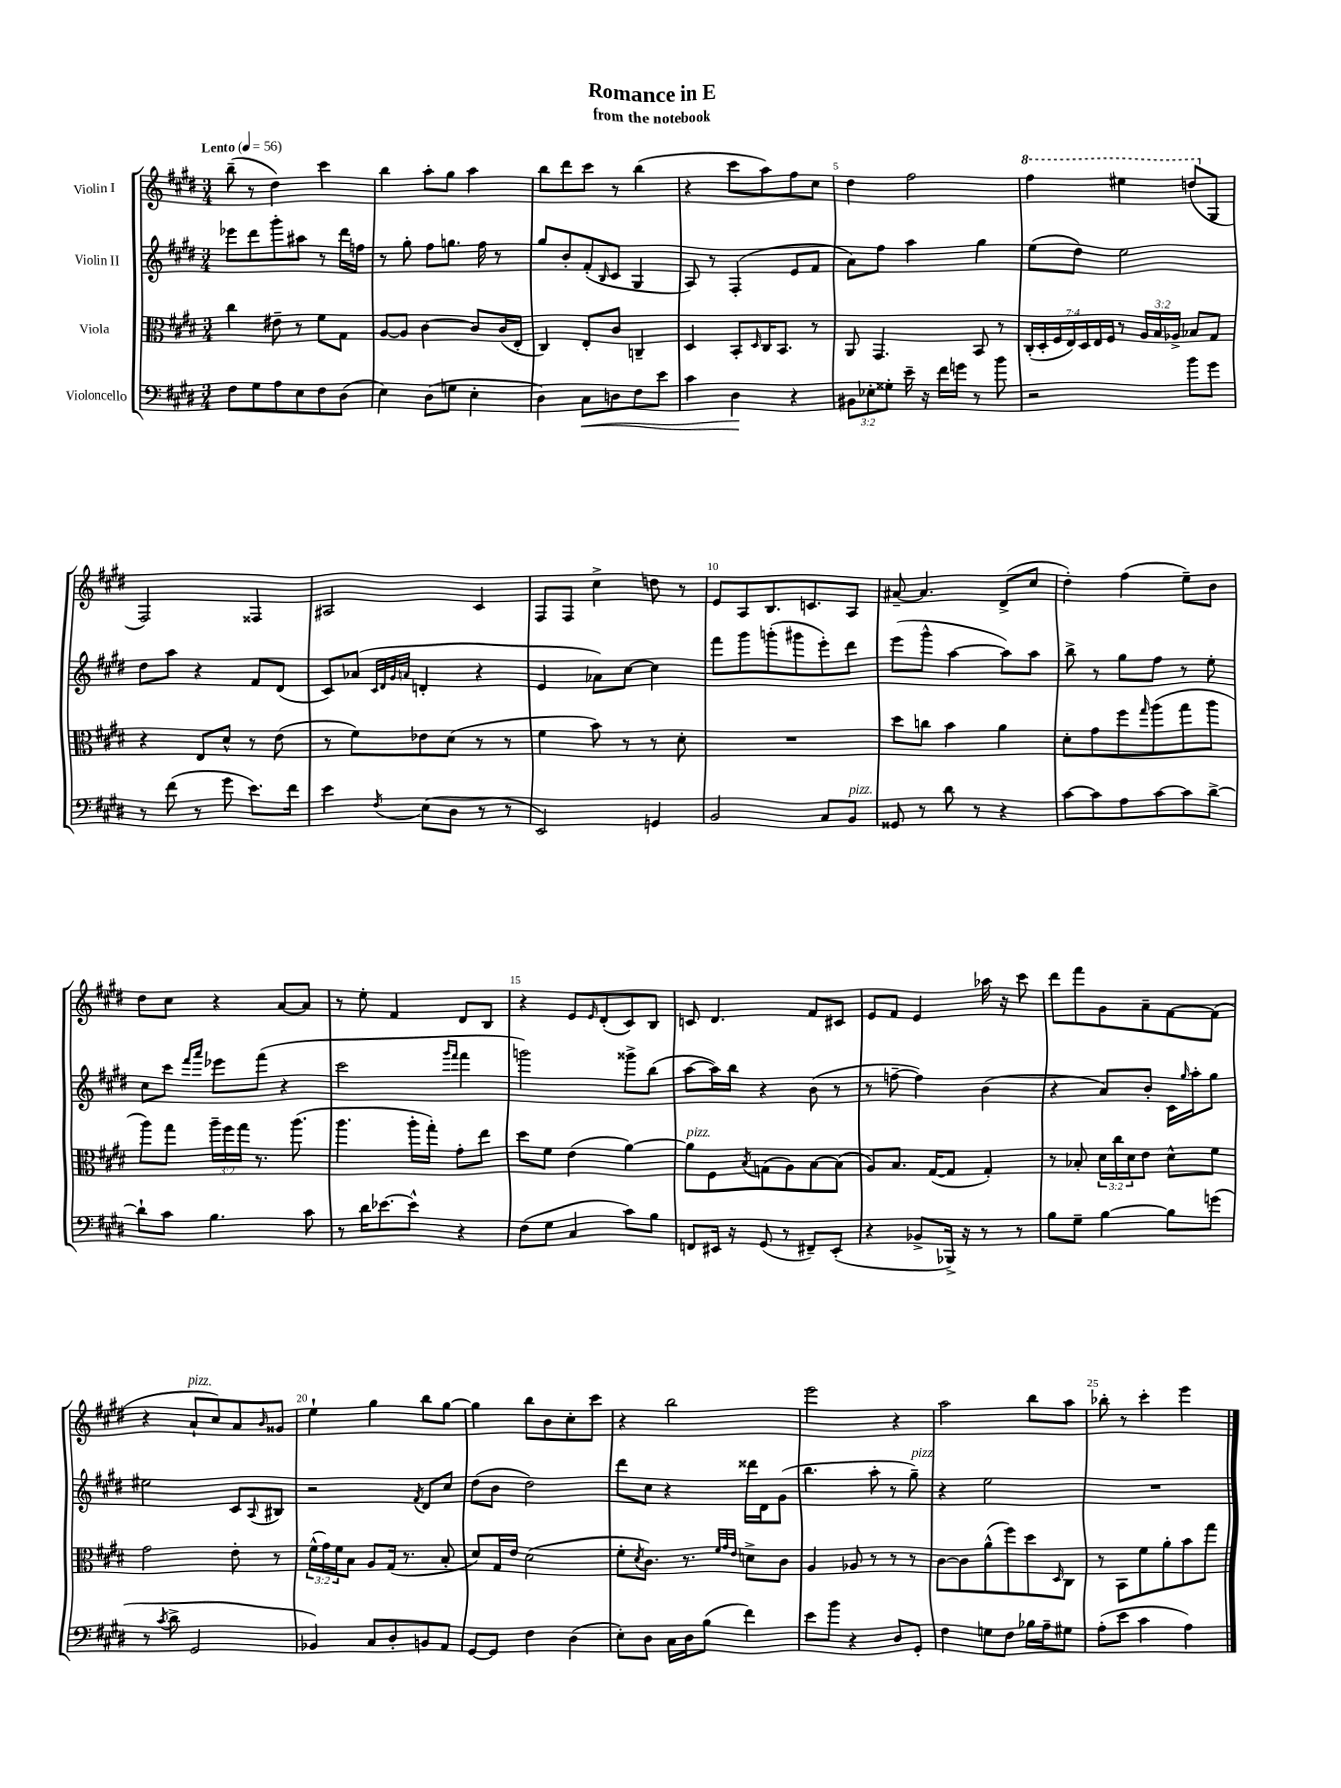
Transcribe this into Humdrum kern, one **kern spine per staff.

**kern	**kern	**kern	**kern
*staff4	*staff3	*staff2	*staff1
*clefF4	*clefC3	*clefG2	*clefG2
*k[f#c#g#d#]	*k[f#c#g#d#]	*k[f#c#g#d#]	*k[f#c#g#d#]
*M3/4	*M3/4	*M3/4	*M3/4
*MM56	*MM56	*MM56	*MM56
8F#\L	4cc#\	8eee-\L	(8bb~\
8G#\	.	8ddd#\	8r
8A\	8e#~\	8ggg#'\	4dd#\)
8E\	8r	8aa#\J	.
8F#\	8f#\L	8r	4ccc#\
(8D#\J	8G#\J	16ddd#\LL	.
.	.	16ff\JJ	.
=	=	=	=
4E\)	[8A/L	8r	4bb\
.	8A/]J	8gg#'\	.
(8D#\L	[4c#\	8ff#\L	8aa'\L
8G\J	.	8.gg\J	8gg#\J
4E'\	8c#/]L	.	4aa\
.	.	16ff#\	.
.	(16c#/L	8r	.
.	16E'/JJ	.	.
=	=	=	=
4D#\)	4C#/)	8gg#/L	8bb\L
.	.	8b'/	8ddd#\
8C#\L	8E'/L	(8f#'/	8ccc#\J
.	.	16qqB/	.
8D\	8c#/J	8c#/J	8r
8F#\	4C~/	4G#/	(4bb\
8e\J	.	.	.
=	=	=	=
4c#\	4D#/	8A/)	4r
.	.	8r	.
4D#\	8BB'/L	(4F#'/	8ccc#\L
.	16qqD#/	.	.
.	16C#/K	.	8aa\)
.	8.BB/J	.	.
4r	.	8e/L	8ff#\
.	8r	8f#/J	8cc#\J
=	=	=	=
12BB#\L	8AA/	8a\L)	4dd#\
12E-'\	.	.	.
.	4.GG#/	8ff#\J	.
12G##'\J	.	.	.
16e~\	.	4aa\	2ff#\
16r	.	.	.
16f#\LL	.	.	.
16g\JJ	.	.	.
8r	8BB/	4gg#\	.
8b\	8r	.	.
=	=	=	=
2r	(28C#'/LL	(8ee\L	4fff#\
.	28D#'/	.	.
.	28F#/	.	.
.	28E/)	.	.
.	.	8dd#\J)	.
.	28D#/	.	.
.	28E/	.	.
.	28F#/JJ	.	.
.	8r	2ee\	4eee#\
.	24A/LL	.	.
.	24B/	.	.
.	24A-^/JJ	.	.
8b\L	8B-/L	.	(8ddd/L
8g#\J	8G#/J	.	8G#/J
=	=	=	=
8r	4r	8dd#\L	2F#/)
(8f#\	.	8aa\J	.
8r	8E/L	4r	.
8g#\	8d#^^/J	.	.
8.e\L)	8r	8f#/L	4F##/
.	(8e\	(8d#/J	.
16f#\Jk	.	.	.
=	=	=	=
4e\	8r	8c#/L)	2A#/
.	8f#\L)	(8a-/J	.
.	.	32qqc#/LLL	.
.	.	32qqd#/	.
.	.	32qqg#/	.
8qF#/	.	32qqa/JJJ	.
(8E\L	8e-\	4d'/	.
8D#\J	(8d#\J	.	.
8r	8r	4r	4c#/
8r	8r	.	.
=	=	=	=
2EE/)	4f#\	4e/	8F#/L
.	.	.	8F#/J
.	8b\)	8a-\L)	4cc#^\
.	8r	[8cc#\J	.
4GG/	8r	4cc#\]	8dd\
.	8d#'\	.	8r
=	=	=	=
2BB/	2.r	8fff#\L	8e/L
.	.	8ggg#\	8A/
.	.	(8ggg'\	8.B/
.	.	8ggg#\	.
.	.	.	8.c/
8C#/L	.	8eee'\)	.
8BB/J	.	8ddd#\J	8A/J
=	=	=	=
8GG##/	8dd#\L	(8eee\L	[8a#~/
8r	8cc\J	8ggg#^^\J	4.a#/]
8d#\	4b\	[4aa\	.
8r	.	.	.
4r	4a\	8aa\]L)	(8d#^/L
.	.	8aa\J	8cc#/J
=	=	=	=
[8c#\L	8d#'\L	8bb^\	4dd#'\)
8c#\]	8g#\	8r	.
8A\	8ff#\	8gg#\L	(4ff#\
.	16qqgg#/	.	.
[8c#\	(8aa\	8ff#\J	.
8c#\]	8gg#\	8r	8ee~\L)
[8d#^\J	8aa\J	8ee'\	8b\J
=	=	=	=
8d#`\]L	8aa\L)	8cc#\L	8dd#\L
8c#\J	8gg#\J	8ccc#\J	8cc#\J
.	.	16qqfff#/LL	.
.	.	16qqaaa/JJ	.
4.B\	24aa~\LL	8eee-\L	4r
.	24ff#\	.	.
.	24gg#\JJ	.	.
.	8.r	(8fff#\J	.
.	.	4r	[8a/L
.	(8.aa\	.	.
8c#\	.	.	8a/]J
=	=	=	=
8r	4.aa\	2ccc#\	8r
16d#\LK	.	.	8ee'\
[8.e-\	.	.	.
.	.	.	4f#/
8e-^^\]J	16aa'\LL	.	.
.	16gg#'\JJ)	.	.
.	.	16qqggg#/LL	.
.	.	16qqfff#/JJ	.
4r	8g#'\L	4fff#\	8d#/L
.	8ee\J	.	8B/J
=	=	=	=
(8F#\L	8dd#\L	2ggg\)	4r
8G#\J	8f#\J	.	.
4C#/	(4e\	.	8e/L
.	.	.	16qqe/
.	.	.	(8d#'/
8c#\L)	[4a\)	8ggg##^\L	8c#/)
8B\J	.	(8bb\J	8B/J
=	=	=	=
8FF/L	8a\]L	[8aa\L	8c/
16EE#/Jk	8F#\	16aa\]L)	4.d#/
16r	.	16bb\JJ	.
.	8qB/	.	.
(8GG#/	(8G\	4r	.
8r	8A\)	.	.
8FF#~/L)	[8B\	(8b\	8f#/L
(8EE#'/J	(8B\]J	8r	8c#/J
=	=	=	=
4r	8A/L)	8r	8e/L
.	8.B/J	[8ff~\	8f#/J
8BB-^/L	.	4ff\])	4e/
.	([16G#/LK	.	.
16BBB-^/Jk)	8G#/]J	.	.
16r	.	.	.
8r	4G#'/)	(4b\	16aa-\
.	.	.	16r
8r	.	.	8ccc#\
=	=	=	=
8B\L	8r	4r	8ddd#\L
8G#~\J	8B-'/	.	8fff#\
[4B\	24d#\LL	8a/L)	8g#\
.	24cc#\	.	.
.	24d#\J	.	.
.	8e\J	8b'/J	8a~\
8B\]L	8d#^^\L	16c#\LL	[8f#\
.	.	16qqgg#/	.
.	.	16aa'\J	.
(8g\J	8f#\J	8gg#\J	(8f#\]J
=	=	=	=
8r	2g#\	2ee#\	4r
8qc#/	.	.	.
8d#^\	.	.	.
2GG#/	.	.	8a`/L
.	.	.	8cc#/)
.	8e'\	8c#/L	8a/
.	.	8qqA/	16qqb/
.	8r	8B#/J	8g##/J
=	=	=	=
4BB-/)	(24f#^^\LL	2r	4ee`\
.	24g#\)	.	.
.	24f#\J	.	.
.	8B\J	.	.
8C#/L	8A/L	.	4gg#\
8D#'/	(16G#/Jk	.	.
.	8.r	.	.
.	.	8qf#/	.
8BB/	.	8d#/L	8bb\L
8AA/J	8B'/	8cc#/J	[8gg#\J
=	=	=	=
[8GG#/L	8d#/L)	(8dd#\L	4gg#\]
8GG#/]J	16G#/L	8b\J	.
.	16e/JJ	.	.
4F#\	(2d#\	2dd#\)	8bb\L
.	.	.	8b\
(4D#\	.	.	8cc#'\
.	.	.	8ccc#\J
=	=	=	=
8E'\L)	8f#'\L	8ddd#\L	4r
.	8qd#/	.	.
8D#\J	8.c#\J)	8cc#\J	.
16C#\LL	.	4r	2bb\
16D#\J	8.r	.	.
(8B\J	.	.	.
.	32qqf#/LLL	.	.
.	32qqg#/	.	.
.	32qqe/JJJ	.	.
4f#\)	8d^\L	16ddd##\LL	.
.	.	16d#\J	.
.	8c#\J	(8g#\J	.
=	=	=	=
8e\L	4A/	4.bb\	2eee\
8b\J	.	.	.
4r	8A-/	.	.
.	8r	8aa'\	.
8D#/L	8r	8r	4r
8GG#'/J	8r	8gg#~\)	.
=	=	=	=
4F#\	[8c#\L	4r	2aa\
.	8c#\]	.	.
8G\L	(8a^^\	2ee\	.
8F#\J	8ff#\)	.	.
16B-\LL	8dd#\	.	8bb\L
16A~\J	.	.	.
.	16qqD#/	.	.
8G#\J	8C#\J	.	8aa\J
=	=	=	=
(8A'\L	8r	2.r	8bb-'\
8e\J	8BB\L	.	8r
4c#\	8f#\	.	4ccc#'\
.	8a'\	.	.
4A\)	8b\	.	4eee\
.	8gg#\J	.	.
==	==	==	==
*-	*-	*-	*-
